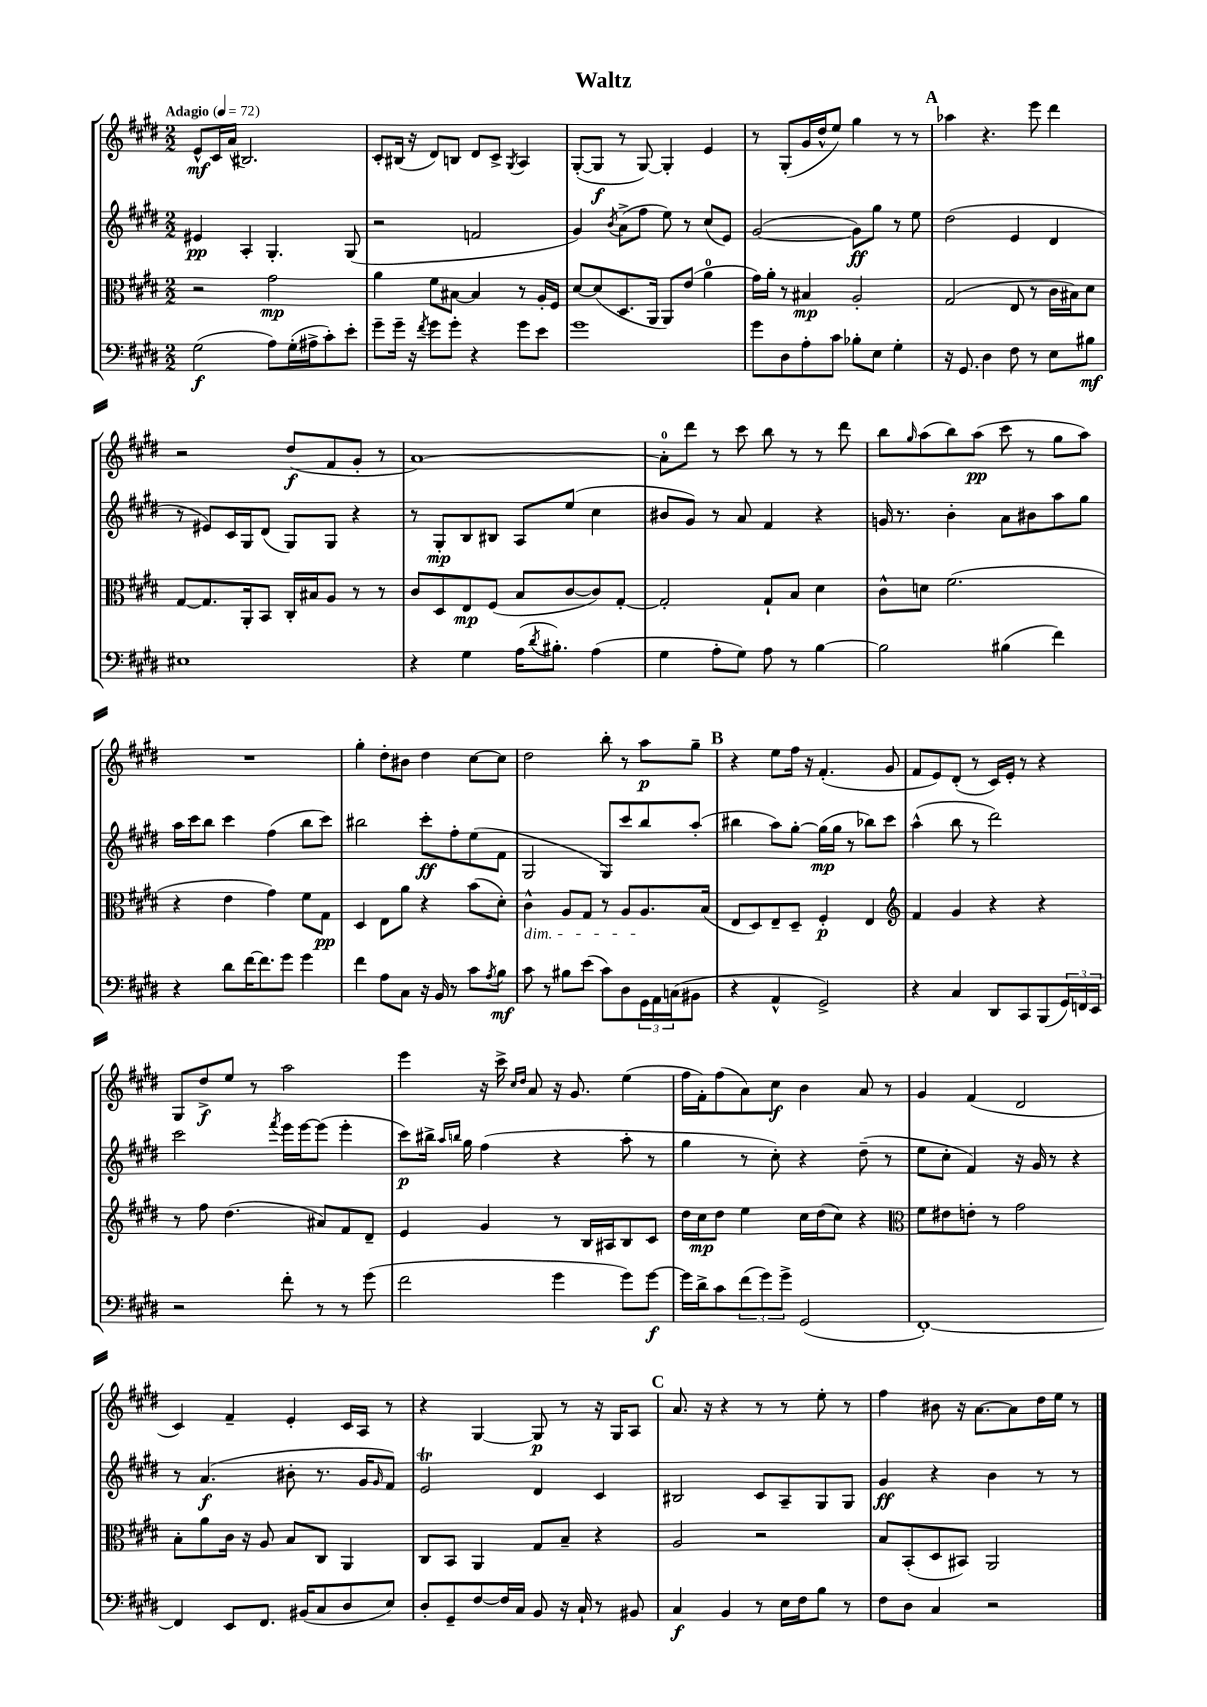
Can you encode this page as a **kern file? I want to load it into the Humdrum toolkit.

**kern	**dynam	**kern	**dynam	**kern	**dynam	**kern	**dynam
*part4	*part4	*part3	*part3	*part2	*part2	*part1	*part1
*staff4	*staff4	*staff3	*staff3	*staff2	*staff2	*staff1	*staff1
*clefF4	*	*clefC3	*	*clefG2	*	*clefG2	*
*k[f#c#g#d#]	*	*k[f#c#g#d#]	*	*k[f#c#g#d#]	*	*k[f#c#g#d#]	*
*M2/2	*	*M2/2	*	*M2/2	*	*M2/2	*
*MM72	*	*MM72	*	*MM72	*	*MM72	*
=1	=1	=1	=1	=1	=1	=1	=1
!	!	!	!	!	!	!LO:TX:a:B:t=Adagio	!
(2G#\	f	2r	.	4e#X/	pp	8e^^/L	mf
.	.	.	.	.	.	16c#/L	.
.	.	.	.	.	.	(16a/JJ	.
.	.	.	.	4A'/	.	2.B#X/)	.
8A\L)	.	2g#\	mp	4.G#'/	.	.	.
(16G#'\L	.	.	.	.	.	.	.
16A#X^\J	.	.	.	.	.	.	.
8c#'\)	.	.	.	.	.	.	.
8e'\J	.	.	.	(8G#/	.	.	.
=2	=2	=2	=2	=2	=2	=2	=2
8g#~\L	.	4a\	.	2r	.	8c#'/L	.
16g#~\Jk	.	.	.	.	.	(16B#X/Jk	.
16r	.	.	.	.	.	16r	.
8qf#/	.	.	.	.	.	.	.
8g#\L	.	8f#\L	.	.	.	8d#/L)	.
8g#'\J	.	[8B#X\J	.	.	.	8Bn/J	.
4r	.	4B#/]	.	2fn/	.	8d#/L	.
.	.	.	.	.	.	8c#^/J	.
.	.	.	.	.	.	8qG#/	.
8g#\L	.	8r	.	.	.	4A/	.
8e\J	.	16A'/LL	.	.	.	.	.
.	.	16F#/JJ	.	.	.	.	.
=3	=3	=3	=3	=3	=3	=3	=3
1g#	.	[8d#/L	.	4g#/)	.	([8G#'/L	.
.	.	(8d#/]	.	.	.	8G#/J]	f
.	.	.	.	8qb/	.	.	.
.	.	8.D#/	.	(8a^\L	.	8r	.
.	.	.	.	8ff#\J	.	[8G#/)	.
.	.	16AA/Jk	.	.	.	.	.
.	.	8AA/L)	.	8ee\)	.	4G#'/]	.
.	.	(8e/J	.	8r	.	.	.
.	.	4a\	.	(8cc#/L	.	4e/	.
.	.	.	.	8e/J)	.	.	.
=4	=4	=4	=4	=4	=4	=4	=4
8g#\L	.	16g#\LL)	.	([2g#/	.	8r	.
.	.	16a'\JJ	.	.	.	.	.
8D#\	.	8r	.	.	.	(8G#'/L	.
8A'\	.	4B#X/	mp	.	.	16g#/L	.
.	.	.	.	.	.	16dd#^^/J	.
8c#\J	.	.	.	.	.	8ee/J)	.
8B-X'\L	.	2A'/	.	8g#\L])	ff	4gg#\	.
8E\J	.	.	.	8gg#\J	.	.	.
4G#'\	.	.	.	8r	.	8r	.
.	.	.	.	8ee\	.	8r	.
!!LO:REH:place=s1:t=A
=5	=5	=5	=5	=5	=5	=5	=5
16r	.	(2G#/	.	(2dd#\	.	4aa-X\	.
8.GG#/	.	.	.	.	.	.	.
4D#\	.	.	.	.	.	4.r	.
8F#\	.	8E/	.	4e/	.	.	.
8r	.	8r	.	.	.	8eee\	.
8E\L	.	16c#\LL	.	4d#/	.	4ddd#\	.
.	.	16B#X\J)	.	.	.	.	.
8B#X\J	mf	8d#\J	.	.	.	.	.
!!LO:LB:g=z
=6	=6	=6	=6	=6	=6	=6	=6
1E#X	.	[8G#/L	.	8r	.	2r	.
.	.	8.G#/]	.	8e#X/L)	.	.	.
.	.	.	.	16c#/L	.	.	.
.	.	16AA'/k	.	16G#/J	.	.	.
.	.	8BB/J	.	(8d#/J	.	.	.
.	.	16C#'/LL	.	8G#/L)	.	(8dd#/L	f
.	.	16B#X/J	.	.	.	.	.
.	.	8A/J	.	8G#/J	.	8f#/	.
.	.	8r	.	4r	.	8g#'/J	.
.	.	8r	.	.	.	8r	.
=7	=7	=7	=7	=7	=7	=7	=7
4r	.	8c#/L	.	8r	.	[1a)	.
.	.	8D#/	.	8G#'/L	mp	.	.
4G#\	.	8E/	mp	8B/	.	.	.
.	.	(8F#/J	.	8B#X/J	.	.	.
(16A\KL	.	8B/L	.	8A/L	.	.	.
8qd#/	.	.	.	.	.	.	.
8.B#X'\J)	.	.	.	.	.	.	.
.	.	[8c#/	.	(8ee/J	.	.	.
(4A\	.	8c#/])	.	4cc#\	.	.	.
.	.	[8G#'/J	.	.	.	.	.
=8	=8	=8	=8	=8	=8	=8	=8
4G#\	.	2G#'/]	.	8b#X/L	.	8a'\L]	.
.	.	.	.	8g#/J)	.	8ddd#\J	.
8A'\L	.	.	.	8r	.	8r	.
8G#\J)	.	.	.	8a/	.	8ccc#\	.
8A\	.	8G#`/L	.	4f#/	.	8bb\	.
8r	.	8B/J	.	.	.	8r	.
[4B\	.	4d#\	.	4r	.	8r	.
.	.	.	.	.	.	8ddd#\	.
=9	=9	=9	=9	=9	=9	=9	=9
2B\]	.	8c#^^\L	.	16gn/	.	8bb\L	.
.	.	.	.	8.r	.	.	.
.	.	.	.	.	.	16qqgg#/	.
.	.	8dn\J	.	.	.	(8aa\	.
.	.	(2.f#\	.	4b'\	.	8bb\)	.
.	.	.	.	.	.	(8aa\J	pp
(4B#X\	.	.	.	8a\L	.	8ccc#\	.
.	.	.	.	8b#X\	.	8r	.
4f#\)	.	.	.	8aa\	.	8gg#\L	.
.	.	.	.	8gg#\J	.	8aa\J)	.
!!LO:LB:g=z
=10	=10	=10	=10	=10	=10	=10	=10
4r	.	4r	.	16aa\LL	.	1r	.
.	.	.	.	16ccc#\J	.	.	.
.	.	.	.	8bb\J	.	.	.
8d#\L	.	4e\	.	4ccc#\	.	.	.
[16f#\K	.	.	.	.	.	.	.
8.f#\]	.	.	.	.	.	.	.
.	.	4g#\)	.	(4ff#\	.	.	.
8g#\J	.	.	.	.	.	.	.
4g#\	.	8f#\L	.	8bb\L	.	.	.
.	.	8G#\J	pp	8ccc#\J)	.	.	.
=11	=11	=11	=11	=11	=11	=11	=11
4f#\	.	4D#/	.	2bb#X\	.	4gg#'\	.
8A\L	.	8E\L	.	.	.	8dd#'\L	.
8C#\J	.	8a\J	.	.	.	8b#X\J	.
16r	.	4r	.	8ccc#'\L	ff	4dd#\	.
16BB/	.	.	.	.	.	.	.
8r	.	.	.	8ff#'\	.	.	.
8c#\L	.	(8b\L	.	(8ee\	.	[8cc#\L	.
8qA/	.	.	.	.	.	.	.
8B\J	mf	8d#'\J)	.	8f#\J	.	8cc#\J]	.
=12	=12	=12	=12	=12	=12	=12	=12
!	!	!LO:TX:b:i:t=dim.	!	!	!	!	!
8c#\	.	4c#^^\	.	2G#/	.	2dd#\	.
8r	.	.	.	.	.	.	.
8B#X\L	.	8A/L	.	.	.	.	.
(8e\J	.	8G#/J	.	.	.	.	.
8c#\L)	.	8r	.	8G#/L)	.	8bb'\	.
8D#\	.	8A/L	.	8ccc#/	.	8r	.
24GG#\L	.	8.A/	.	8bb/	.	8aa\L	p
24AA\	.	.	.	.	.	.	.
(24Cn\J	.	.	.	.	.	.	.
8BB#X\J	.	.	.	(8aa'/J	.	8gg#~\J	.
.	.	(16B/Jk	.	.	.	.	.
!!LO:REH:place=s1:t=B
=13	=13	=13	=13	=13	=13	=13	=13
4r	.	8E/L	.	4bb#X\	.	4r	.
.	.	8D#/)	.	.	.	.	.
4AA^^/	.	8E~/	.	8aa\L)	.	8ee\L	.
.	.	8D#~/J	.	[8gg#'\J	.	16ff#\Jk	.
.	.	.	.	.	.	16r	.
2GG#^/)	.	4F#'/	p	(16gg#\LL]	mp	(4.f#'/	.
.	.	.	.	16gg#\JJ	.	.	.
.	.	.	.	8r	.	.	.
.	.	4E/	.	8bb-X\L)	.	.	.
.	.	.	.	8ccc#\J	.	8g#/	.
=14	=14	=14	=14	=14	=14	=14	=14
*	*	*clefG2	*	*	*	*	*
4r	.	4f#/	.	(4aa^^\	.	8f#/L	.
.	.	.	.	.	.	8e/)	.
4C#/	.	4g#/	.	8bb\	.	(8d#'/J	.
.	.	.	.	8r	.	8r	.
8DD#/L	.	4r	.	2ddd#\)	.	16c#/LL)	.
.	.	.	.	.	.	16e'/JJ	.
8CC#/	.	.	.	.	.	8r	.
(8BBB/	.	4r	.	.	.	4r	.
24GG#/L)	.	.	.	.	.	.	.
24FFn/	.	.	.	.	.	.	.
24EE/JJ	.	.	.	.	.	.	.
!!LO:LB:g=z
=15	=15	=15	=15	=15	=15	=15	=15
2r	.	8r	.	2ccc#\	.	8G#/L	.
.	.	8ff#\	.	.	.	8dd#^/	f
.	.	(4.dd#\	.	.	.	8ee/J	.
.	.	.	.	.	.	8r	.
.	.	.	.	8qfff#/	.	.	.
8f#'\	.	.	.	16eee\LL	.	2aa\	.
.	.	.	.	[16eee\J	.	.	.
8r	.	8a#X/L)	.	(8eee\J]	.	.	.
8r	.	8f#/	.	4eee'\	.	.	.
(8g#\	.	8d#~/J	.	.	.	.	.
=16	=16	=16	=16	=16	=16	=16	=16
2f#\	.	4e/	.	8ccc#\L)	p	4eee\	.
.	.	.	.	16bb#X^\Jk	.	.	.
.	.	.	.	16qqaa/LL	.	.	.
.	.	.	.	16qqbbn/JJ	.	.	.
.	.	.	.	16gg#\	.	.	.
.	.	4g#/	.	(4ff#\	.	16r	.
.	.	.	.	.	.	16ccc#^\	.
.	.	.	.	.	.	16qqcc#/LL	.
.	.	.	.	.	.	16qqdd#/JJ	.
.	.	.	.	.	.	8a/	.
4g#\	.	8r	.	4r	.	16r	.
.	.	.	.	.	.	8.g#/	.
.	.	16B/LL	.	.	.	.	.
.	.	16A#X/J	.	.	.	.	.
8g#\L)	.	8B/	.	8aa'\	.	(4ee\	.
[8g#\J	f	8c#/J	.	8r	.	.	.
=17	=17	=17	=17	=17	=17	=17	=17
16g#\LL]	.	16dd#\LL	.	4gg#\	.	16ff#\LL	.
16d#^\J	.	16cc#\J	mp	.	.	16f#'\J)	.
8c#\	.	8dd#\J	.	.	.	(8ff#\	.
(12f#\	.	4ee\	.	8r	.	8a\)	.
12g#\)	.	.	.	.	.	.	.
.	.	.	.	8cc#'\)	.	8cc#\J	f
12g#^\J	.	.	.	.	.	.	.
(2GG#/	.	16cc#\LL	.	4r	.	4b\	.
.	.	(16dd#\J	.	.	.	.	.
.	.	8cc#\J)	.	.	.	.	.
.	.	4r	.	(8dd#~\	.	8a/	.
.	.	.	.	8r	.	8r	.
=18	=18	=18	=18	=18	=18	=18	=18
*	*	*clefC3	*	*	*	*	*
[1FF#')	.	8f#\L	.	8ee\L	.	4g#/	.
.	.	8e#X\	.	8cc#'\J	.	.	.
.	.	8en'\J	.	4f#/)	.	(4f#/	.
.	.	8r	.	.	.	.	.
.	.	2g#\	.	16r	.	2d#/	.
.	.	.	.	16g#/	.	.	.
.	.	.	.	8r	.	.	.
.	.	.	.	4r	.	.	.
!!LO:LB:g=z
=19	=19	=19	=19	=19	=19	=19	=19
4FF#/]	.	8B'\L	.	8r	.	4c#/)	.
.	.	8a\	.	(4.a/	f	.	.
8EE/L	.	16c#\Jk	.	.	.	4f#~/	.
.	.	16r	.	.	.	.	.
8.FF#/J	.	8A/	.	.	.	.	.
.	.	8B/L	.	8b#X'\	.	4e'/	.
(16BB#X/KL	.	.	.	.	.	.	.
8C#/	.	8C#/J	.	8.r	.	.	.
8D#/	.	4AA/	.	.	.	16c#/LL	.
.	.	.	.	16g#/KL	.	16A/JJ	.
.	.	.	.	16qqg#/	.	.	.
8E/J)	.	.	.	8f#/J)	.	8r	.
=20	=20	=20	=20	=20	=20	=20	=20
8D#'/L	.	8C#/L	.	2eT/	.	4r	.
8GG#~/	.	8BB/J	.	.	.	.	.
[8F#/	.	4AA/	.	.	.	[4G#/	.
16F#/L]	.	.	.	.	.	.	.
16C#/JJ	.	.	.	.	.	.	.
8BB/	.	8G#/L	.	4d#/	.	8G#/]	p
16r	.	8B~/J	.	.	.	8r	.
16C#`/	.	.	.	.	.	.	.
8r	.	4r	.	4c#/	.	16r	.
.	.	.	.	.	.	16G#/KL	.
8BB#X/	.	.	.	.	.	8A/J	.
!!LO:REH:place=s1:t=C
=21	=21	=21	=21	=21	=21	=21	=21
4C#/	f	2A/	.	2B#X/	.	8.a/	.
.	.	.	.	.	.	16r	.
4BB/	.	.	.	.	.	4r	.
8r	.	2r	.	8c#/L	.	8r	.
16E\LL	.	.	.	8A~/	.	8r	.
16F#\J	.	.	.	.	.	.	.
8B\J	.	.	.	8G#/	.	8ee'\	.
8r	.	.	.	8G#/J	.	8r	.
=22	=22	=22	=22	=22	=22	=22	=22
8F#\L	.	8B/L	.	4g#/	ff	4ff#\	.
8D#\J	.	(8BB'/	.	.	.	.	.
4C#/	.	8D#/	.	4r	.	8b#X\	.
.	.	8BB#X/J)	.	.	.	16r	.
.	.	.	.	.	.	[8.a\L	.
2r	.	2AA/	.	4b\	.	.	.
.	.	.	.	.	.	8a\]	.
.	.	.	.	8r	.	16dd#\L	.
.	.	.	.	.	.	16ee\JJ	.
.	.	.	.	8r	.	8r	.
==	==	==	==	==	==	==	==
*-	*-	*-	*-	*-	*-	*-	*-
